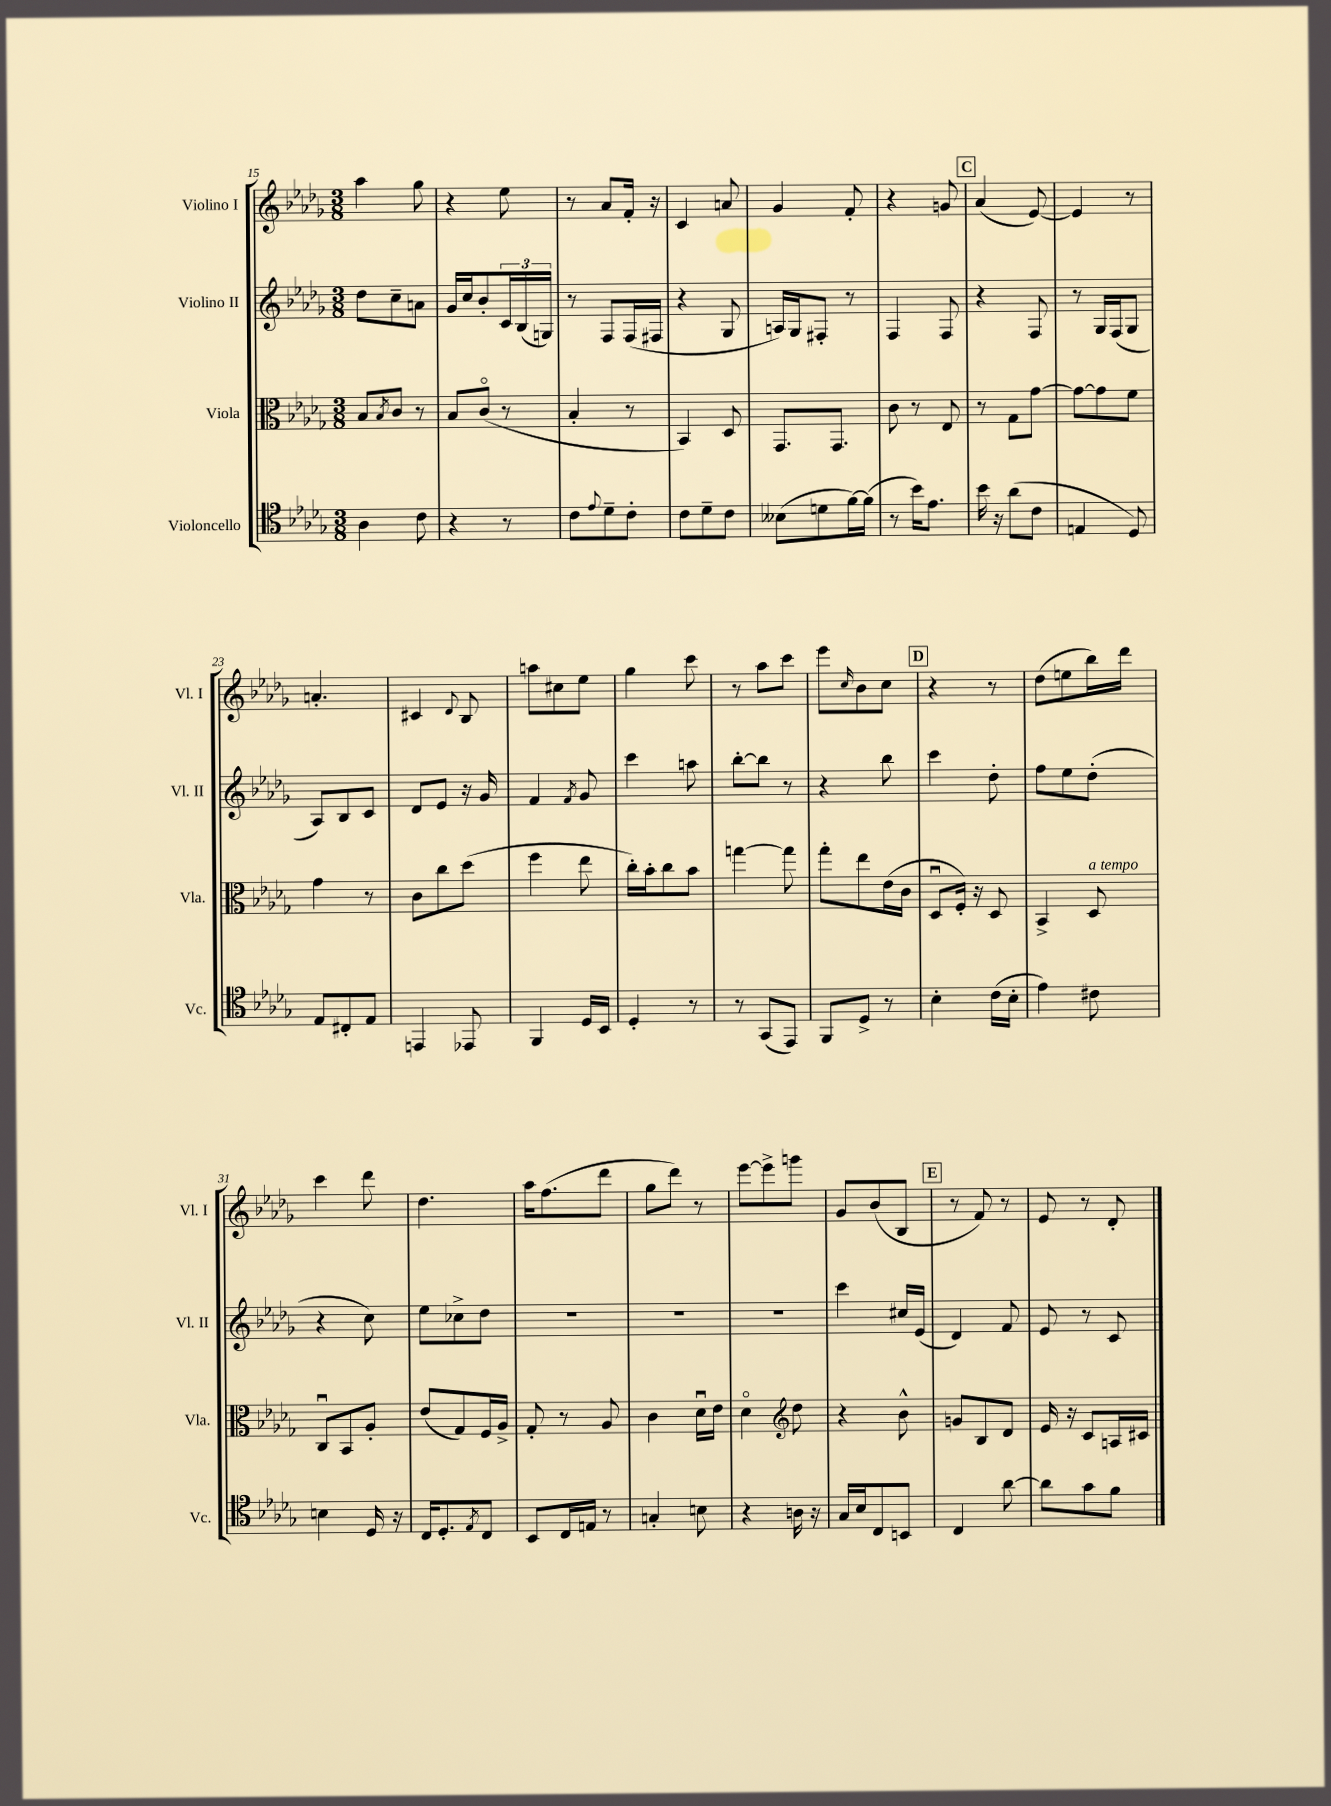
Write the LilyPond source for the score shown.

<<
\new StaffGroup <<
\new Staff = "s0" \with { instrumentName = "Violino I" shortInstrumentName = "Vl. I" } {
    \clef treble \key des \major \numericTimeSignature \time 3/8
    aes''4 ges''8 |
    r4 ees''8 |
    r8 aes'8 f'16-. r16 |
    c'4 a'8 |
    ges'4 f'8-. |
    r4 g'8 |
    \mark \markup { \box "C" } aes'4( ees'8~) |
    ees'4 r8 |
    a'4.-. |
    cis'4 \appoggiatura { des'8 } bes8 |
    a''8 cis''8 ees''8 |
    ges''4 c'''8 |
    r8 aes''8 c'''8 |
    ees'''8 \grace { c''16 } bes'8 c''8 |
    \mark \markup { \box "D" } r4 r8 |
    des''8( e''8 bes''16) des'''16 |
    c'''4 des'''8 |
    des''4. |
    aes''16 f''8.( des'''8 |
    ges''8 des'''8) r8 |
    ees'''8~ ees'''8-> g'''8 |
    ges'8 bes'8( bes8 |
    \mark \markup { \box "E" } r8 f'8) r8 |
    ees'8 r8 des'8-. \bar "|." |
}
\new Staff = "s1" \with { instrumentName = "Violino II" shortInstrumentName = "Vl. II" } {
    \clef treble \key des \major \numericTimeSignature \time 3/8
    des''8 c''8-- a'8 |
    ges'16 c''16 bes'8-. \tuplet 3/2 { c'16 bes16( g16) } |
    r8 f8 f16( fis16 |
    r4 ges8 |
    a16) ges16 fis8-. r8 |
    f4 f8 |
    \mark \markup { \box "C" } r4 f8 |
    r8 ges16 f16( ges8 |
    aes8) bes8 c'8 |
    des'8 ees'8 r16 ges'16 |
    f'4 \acciaccatura { f'8 } ges'8 |
    c'''4 a''8 |
    bes''8~-. bes''8 r8 |
    r4 bes''8 |
    \mark \markup { \box "D" } c'''4 des''8-. |
    f''8 ees''8 des''8-.( |
    r4 c''8) |
    ees''8 ces''8-> des''8 |
    R4. |
    R4. |
    R4. |
    c'''4 cis''16 ees'16( |
    \mark \markup { \box "E" } des'4) f'8 |
    ees'8 r8 c'8 \bar "|." |
}
\new Staff = "s2" \with { instrumentName = "Viola" shortInstrumentName = "Vla." } {
    \clef alto \key des \major \numericTimeSignature \time 3/8
    bes8 \acciaccatura { bes8 } c'8 r8 |
    bes8 c'8\flageolet( r8 |
    bes4-. r8 |
    bes,4) des8 |
    ges,8. ges,8. |
    c'8 r8 ees8 |
    \mark \markup { \box "C" } r8 ges8 ges'8~ |
    ges'8~ ges'8 f'8 |
    ges'4 r8 |
    c'8 c''8 des''8( |
    f''4 ees''8 |
    c''16-.) bes'16-. c''8 bes'8 |
    g''4~ g''8 |
    ges''8-. ees''8 ees'16( c'16 |
    \mark \markup { \box "D" } des8\downbow f16-.) r16 des8 |
    bes,4-> des8^\markup { \italic "a tempo" } |
    c8\downbow bes,8 aes8-. |
    ees'8( ges8) f16 aes16-> |
    ges8-. r8 aes8 |
    c'4 des'16\downbow ees'16 |
    des'4\flageolet \clef treble des''8 |
    r4 bes'8-^ |
    \mark \markup { \box "E" } g'8 bes8 des'8 |
    ees'16 r16 c'8 a16 cis'16 \bar "|." |
}
\new Staff = "s3" \with { instrumentName = "Violoncello" shortInstrumentName = "Vc." } {
    \clef tenor \key des \major \numericTimeSignature \time 3/8
    aes4 c'8 |
    r4 r8 |
    c'8 \appoggiatura { ees'8 } des'8-- c'8-. |
    c'8 des'8-- c'8 |
    beses8( d'8 f'16~) f'16( |
    r8 bes'16) ees'8. |
    \mark \markup { \box "C" } bes'16 r16 aes'8( c'8 |
    e4 des8) |
    ees8 cis8-. ees8 |
    e,4 ees,8 |
    f,4 des16 bes,16 |
    des4-. r8 |
    r8 ges,8( ees,8) |
    f,8 des8-> r8 |
    \mark \markup { \box "D" } bes4-. c'16( bes16-. |
    ees'4) cis'8 |
    b4 des16 r16 |
    c16 des8.-. \acciaccatura { ees8 } c8 |
    bes,8 c16 e16 r8 |
    g4-. b8 |
    r4 a16 r16 |
    ges16 bes16 c8 b,8 |
    \mark \markup { \box "E" } c4 aes'8~ |
    aes'8 ges'8 f'8 \bar "|." |
}
>>
>>
\layout { \context { \Score currentBarNumber = #15 } }
